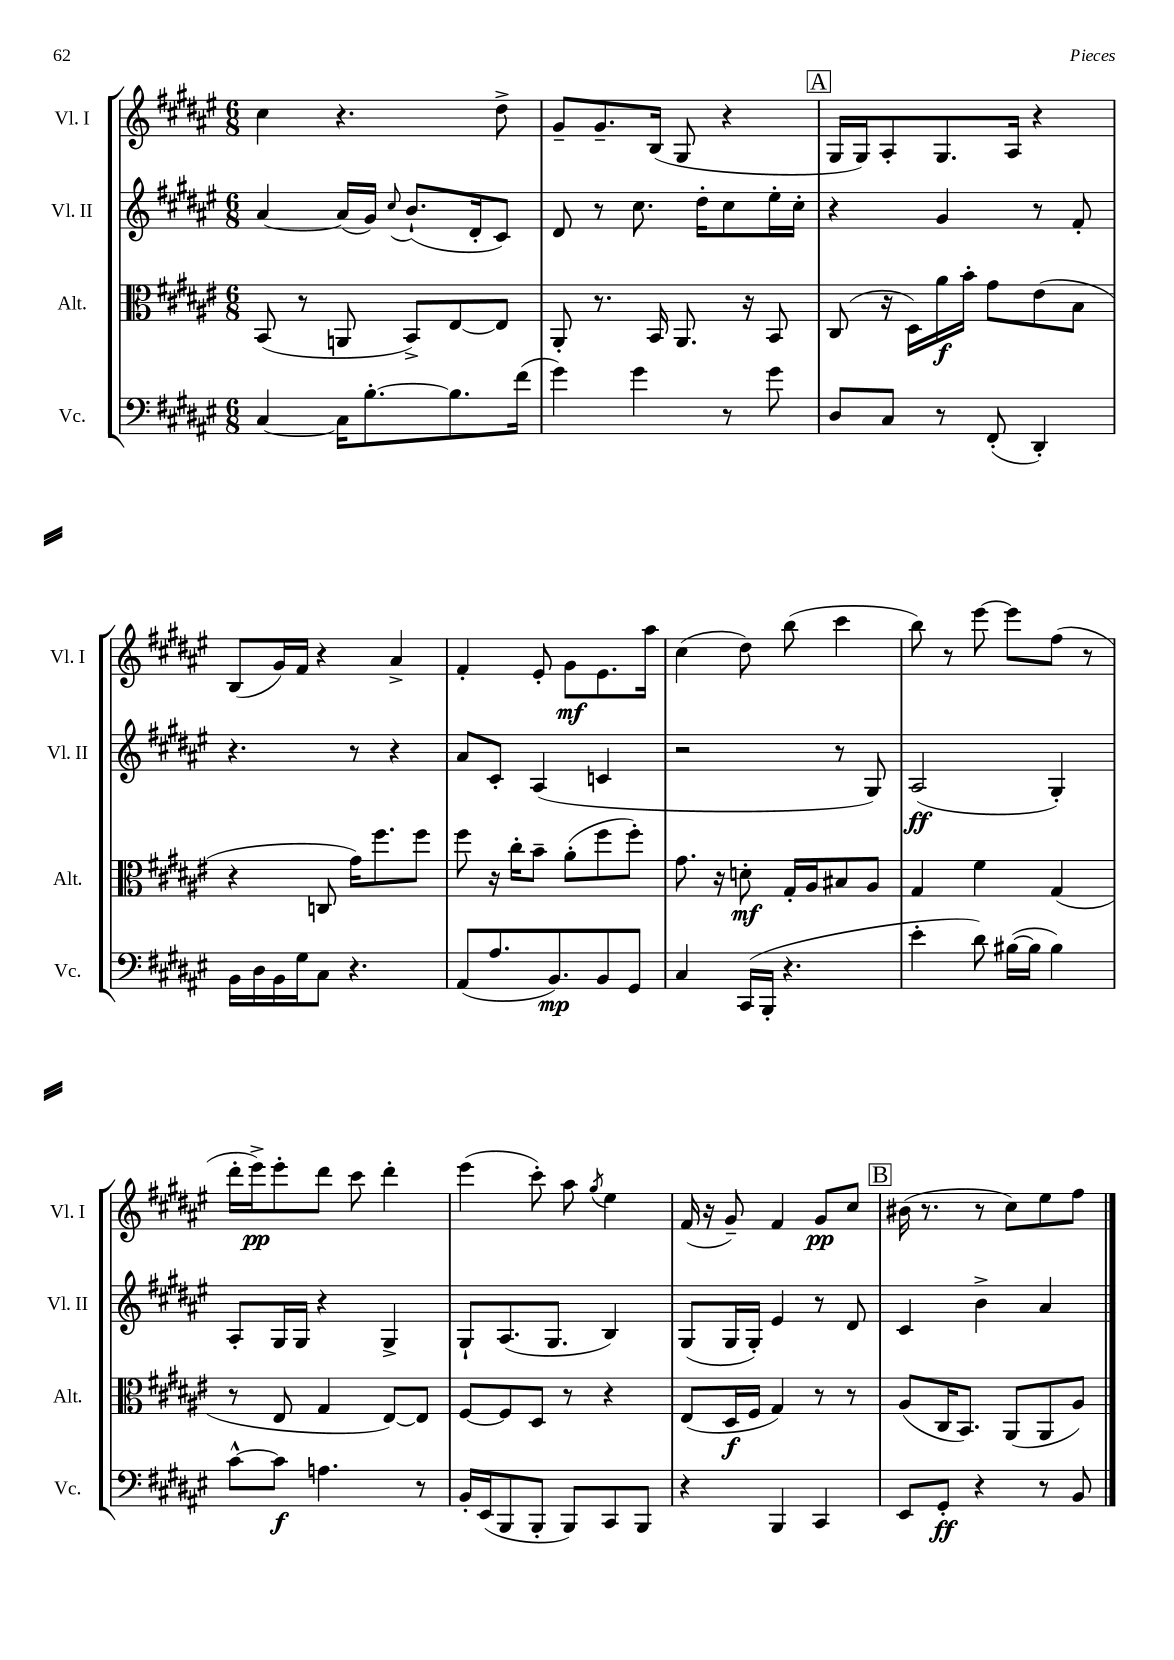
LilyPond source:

<<
\new StaffGroup <<
\new Staff = "s0" \with { instrumentName = "Vl. I" shortInstrumentName = "Vl. I" } {
    \clef treble \key fis \major \numericTimeSignature \time 6/8
    cis''4 r4. dis''8-> |
    gis'8-- gis'8.-- b16( gis8 r4 |
    \mark \markup { \box "A" } gis16 gis16) ais8-. gis8. ais16 r4 |
    b8( gis'16) fis'16 r4 ais'4-> |
    fis'4-. eis'8-. gis'8\mf eis'8. ais''16 |
    cis''4( dis''8) b''8( cis'''4 |
    b''8) r8 eis'''8~ eis'''8 fis''8( r8 |
    dis'''16-. eis'''16->\pp) eis'''8-. dis'''8 cis'''8 dis'''4-. |
    eis'''4( cis'''8-.) ais''8 \acciaccatura { gis''8 } eis''4 |
    fis'16( r16 gis'8--) fis'4 gis'8\pp cis''8 |
    \mark \markup { \box "B" } bis'16( r8. r8 cis''8) eis''8 fis''8 \bar "|." |
}
\new Staff = "s1" \with { instrumentName = "Vl. II" shortInstrumentName = "Vl. II" } {
    \clef treble \key fis \major \numericTimeSignature \time 6/8
    ais'4~ ais'16( gis'16) \appoggiatura { cis''8 } b'8.-!( dis'16-. cis'8) |
    dis'8 r8 cis''8. dis''16-. cis''8 eis''16-. cis''16-. |
    \mark \markup { \box "A" } r4 gis'4 r8 fis'8-. |
    r4. r8 r4 |
    ais'8 cis'8-. ais4( c'4 |
    r2 r8 gis8) |
    ais2\ff( gis4-.) |
    ais8-. gis16 gis16 r4 gis4-> |
    gis8-! ais8.( gis8. b4) |
    gis8( gis16 gis16-.) eis'4 r8 dis'8 |
    \mark \markup { \box "B" } cis'4 b'4-> ais'4 \bar "|." |
}
\new Staff = "s2" \with { instrumentName = "Alt." shortInstrumentName = "Alt." } {
    \clef alto \key fis \major \numericTimeSignature \time 6/8
    b,8( r8 a,8 b,8->) eis8~ eis8 |
    ais,8-. r8. b,16 ais,8. r16 b,8 |
    \mark \markup { \box "A" } cis8( r16 dis16) ais'16\f b'16-. gis'8 eis'8( b8 |
    r4 c8 gis'16) fis''8. fis''8 |
    fis''8 r16 cis''16-. b'8-- ais'8-.( fis''8 fis''8-.) |
    gis'8. r16 d'8-.\mf gis16-. ais16 bis8 ais8 |
    gis4 fis'4 gis4( |
    r8 eis8 gis4 eis8~) eis8 |
    fis8~ fis8 dis8 r8 r4 |
    eis8( dis16\f fis16 gis4) r8 r8 |
    \mark \markup { \box "B" } ais8( cis16 b,8.) ais,8( ais,8 ais8) \bar "|." |
}
\new Staff = "s3" \with { instrumentName = "Vc." shortInstrumentName = "Vc." } {
    \clef bass \key fis \major \numericTimeSignature \time 6/8
    cis4~ cis16 b8.~-. b8. fis'16( |
    gis'4) gis'4 r8 gis'8 |
    \mark \markup { \box "A" } dis8 cis8 r8 fis,8-.( dis,4-.) |
    b,16 dis16 b,16 gis16 cis8 r4. |
    ais,8( ais8. b,8.\mp) b,8 gis,8 |
    cis4 cis,16( b,,16-. r4. |
    eis'4-. dis'8) bis16~( bis16 bis4) |
    cis'8~-^ cis'8\f a4. r8 |
    b,16-. eis,16( b,,8 b,,8-. b,,8) cis,8 b,,8 |
    r4 b,,4 cis,4 |
    \mark \markup { \box "B" } eis,8 gis,8-.\ff r4 r8 b,8 \bar "|." |
}
>>
>>
\layout { \context { \Score \remove "Bar_number_engraver" } }
